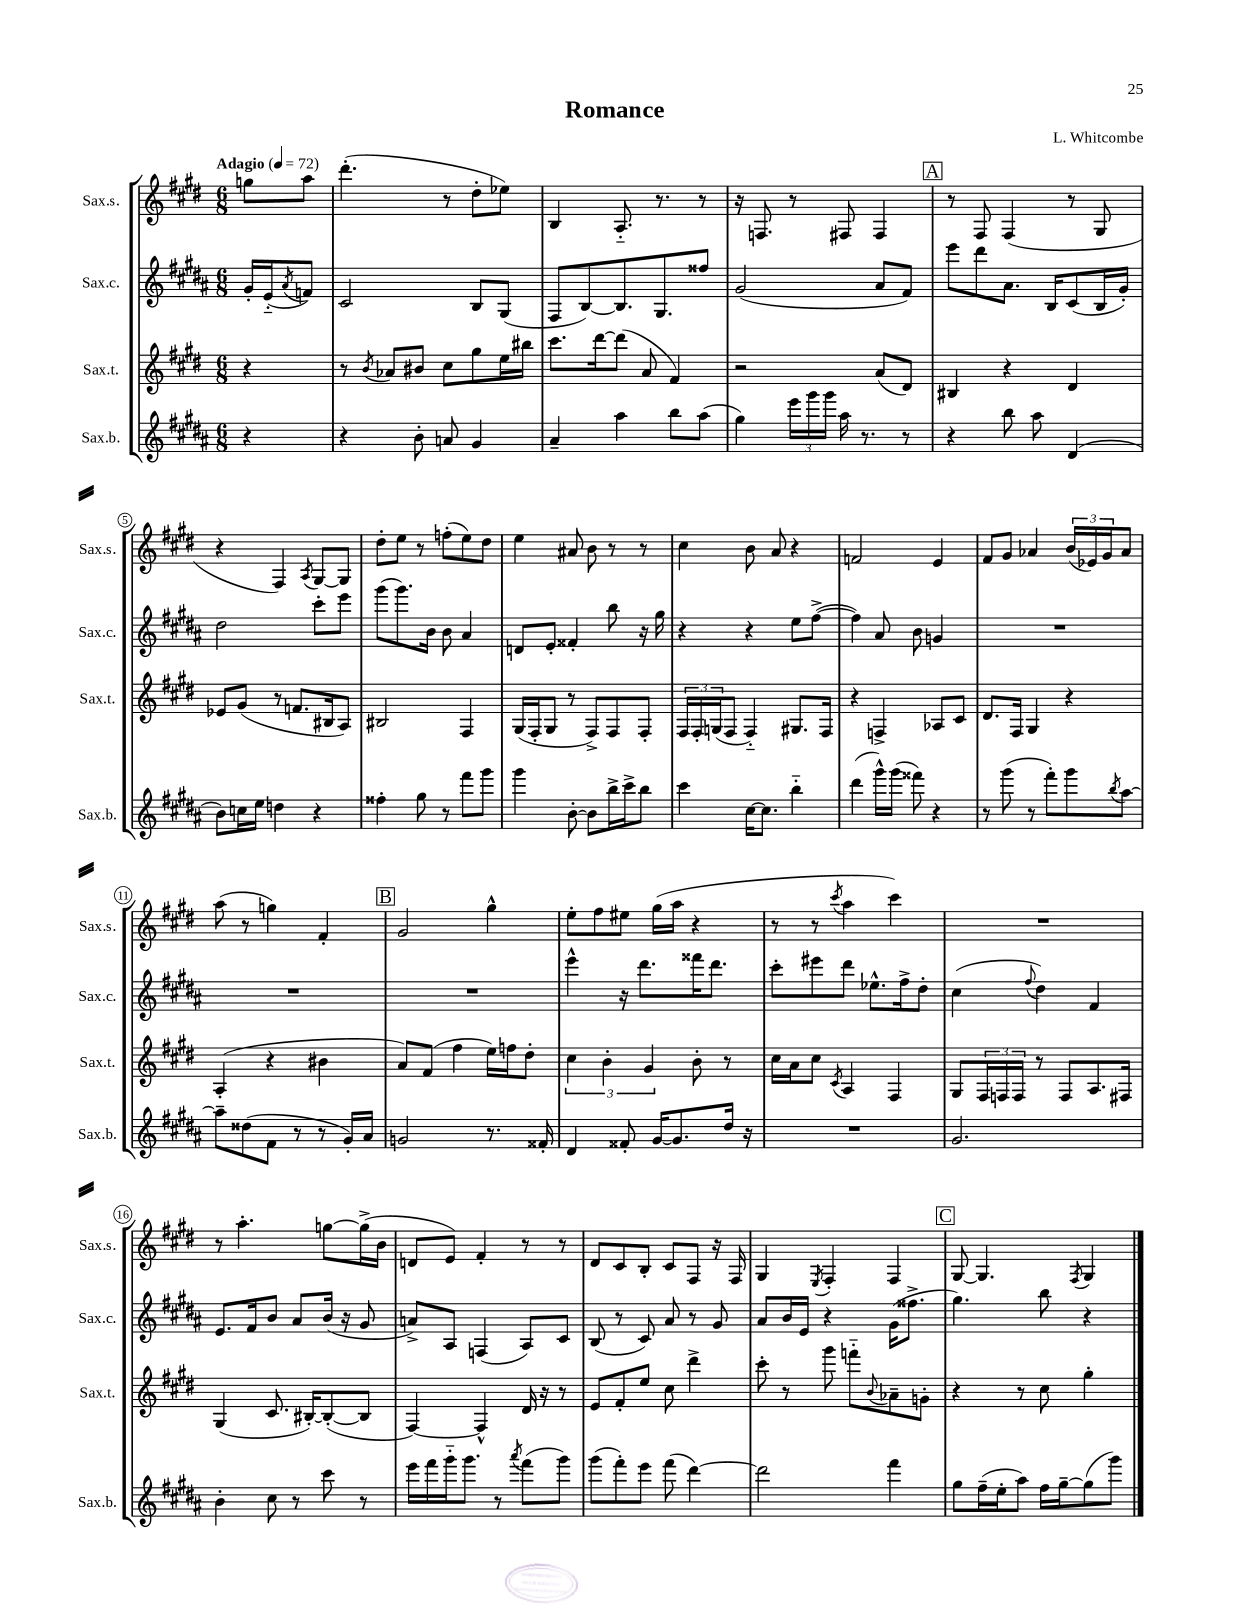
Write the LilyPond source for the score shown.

\header { title = "Romance" composer = "L. Whitcombe" }
<<
\new StaffGroup <<
\new Staff = "s0" \with { instrumentName = "Sax.s." shortInstrumentName = "Sax.s." } {
    \clef treble \key e \major \numericTimeSignature \time 6/8 \partial 4 \tempo "Adagio" 4 = 72
    g''8 a''8 |
    dis'''4.-.( r8 dis''8-. ees''8) |
    b4 a8.-_ r8. r8 |
    r16 f8. r8 fis8 fis4 |
    \mark \markup { \box "A" } r8 fis8 fis4( r8 gis8 |
    r4 fis4) \acciaccatura { a8 } gis8~ gis8 |
    dis''8-. e''8 r8 f''8-.( e''8) dis''8 |
    e''4 ais'8 b'8 r8 r8 |
    cis''4 b'8 a'8 r4 |
    f'2 e'4 |
    fis'8 gis'8 aes'4 \tuplet 3/2 { b'16( ees'16) gis'16 } aes'8 |
    a''8( r8 g''4) fis'4-. |
    \mark \markup { \box "B" } gis'2 gis''4-^ |
    e''8-. fis''8 eis''8 gis''16( a''16 r4 |
    r8 r8 \acciaccatura { cis'''8 } a''4 cis'''4) |
    R2. |
    r8 a''4.-. g''8~ g''16->( b'16 |
    d'8 e'8) fis'4-. r8 r8 |
    dis'8 cis'8 b8-. cis'8 fis8 r16 fis16 |
    gis4 \acciaccatura { e8 } fis4-. fis4 |
    \mark \markup { \box "C" } gis8~ gis4. \acciaccatura { fis8 } gis4 \bar "|." |
}
\new Staff = "s1" \with { instrumentName = "Sax.c." shortInstrumentName = "Sax.c." } {
    \clef treble \key b \major \numericTimeSignature \time 6/8 \partial 4
    gis'16-. e'16-_( \acciaccatura { ais'8 } f'8) |
    cis'2 b8 gis8( |
    fis8 b8~) b8. gis8. fisis''8 |
    gis'2( ais'8 fis'8) |
    \mark \markup { \box "A" } e'''8 dis'''8 ais'8. b16 cis'8( b16 gis'16-.) |
    dis''2 cis'''8-. e'''8 |
    gis'''8( gis'''8.) b'16 b'8 ais'4 |
    d'8 e'8-. fisis'4-. b''8 r16 gis''16 |
    r4 r4 e''8 fis''8~->( |
    fis''4) ais'8 b'8 g'4 |
    R2. |
    R2. |
    \mark \markup { \box "B" } R2. |
    e'''4-^ r16 dis'''8. fisis'''16 dis'''8. |
    cis'''8-. eis'''8 dis'''8 ees''8.-^ fis''16-> dis''8-. |
    cis''4( \appoggiatura { fis''8 } dis''4) fis'4 |
    e'8. fis'16 b'8 ais'8 b'16( r16 gis'8 |
    a'8->) ais8 f4( ais8) cis'8 |
    b8( r8 cis'8) ais'8 r8 gis'8 |
    ais'8 b'16 e'16 r4 gis'16( fisis''8.-> |
    \mark \markup { \box "C" } gis''4.) b''8 r4 \bar "|." |
}
\new Staff = "s2" \with { instrumentName = "Sax.t." shortInstrumentName = "Sax.t." } {
    \clef treble \key e \major \numericTimeSignature \time 6/8 \partial 4
    r4 |
    r8 \acciaccatura { b'8 } aes'8 bis'8 cis''8 gis''8 e''16 bis''16 |
    cis'''8. dis'''16~ dis'''8( a'8 fis'4) |
    r2 a'8( dis'8) |
    \mark \markup { \box "A" } bis4 r4 dis'4 |
    ees'8 gis'8( r8 f'8. bis16 a8) |
    bis2 fis4 |
    gis16( fis16-. gis8 r8 fis8->) fis8 fis8-. |
    \tuplet 3/2 { fis16 fis16-. g16( } fis8 fis4-_) gis8. fis16 |
    r4 f4-> aes8 cis'8 |
    dis'8. fis16 gis4 r4 |
    a4-.( r4 bis'4 |
    \mark \markup { \box "B" } a'8) fis'8( fis''4 e''16) f''16 dis''8-. |
    \tuplet 3/2 { cis''4 b'4-. gis'4 } b'8-. r8 |
    cis''16 a'16 cis''8 \acciaccatura { cis'8 } a4 fis4 |
    gis8 \tuplet 3/2 { fis16 f16 f16 } r8 f8 a8. fis16 |
    gis4( cis'8. bis16~-.) bis8~-.( bis8 |
    fis4~) fis4-^ dis'16 r16 r8 |
    e'8 fis'8-. e''8 cis''8 dis'''4-> |
    cis'''8-. r8 gis'''8 f'''8-_ \appoggiatura { b'8 } aes'8-- g'8-. |
    \mark \markup { \box "C" } r4 r8 cis''8 gis''4-. \bar "|." |
}
\new Staff = "s3" \with { instrumentName = "Sax.b." shortInstrumentName = "Sax.b." } {
    \clef treble \key b \major \numericTimeSignature \time 6/8 \partial 4
    r4 |
    r4 b'8-. a'8 gis'4 |
    ais'4-- ais''4 b''8 ais''8( |
    gis''4) \tuplet 3/2 { e'''16 gis'''16 gis'''16 } ais''16 r8. r8 |
    \mark \markup { \box "A" } r4 b''8 ais''8 dis'4( |
    b'8) c''16 e''16 d''4 r4 |
    fisis''4-. gis''8 r8 fis'''8 gis'''8 |
    gis'''4 b'8~-. b'8 b''16-> cis'''16-> b''8 |
    cis'''4 cis''16~ cis''8. b''4-_ |
    dis'''4( gis'''16-^) gis'''16( fisis'''8) r4 |
    r8 gis'''8( r8 fis'''8-.) gis'''8 \acciaccatura { b''8 } ais''8~ |
    ais''8-- disis''8( fis'8 r8 r8 gis'16-.) ais'16 |
    \mark \markup { \box "B" } g'2 r8. fisis'16-. |
    dis'4 fisis'8-. gis'16~ gis'8. dis''16 r16 |
    R2. |
    gis'2. |
    b'4-. cis''8 r8 cis'''8 r8 |
    e'''16 fis'''16 gis'''16-_ gis'''8. r8 \acciaccatura { ais'''8 } fis'''8( gis'''8) |
    gis'''8( fis'''8-.) e'''8 fis'''8( dis'''4~) |
    dis'''2 fis'''4 |
    \mark \markup { \box "C" } gis''8 fis''16--( e''16-. ais''8) fis''16 gis''16~-- gis''8( gis'''8) \bar "|." |
}
>>
>>
\layout { \context { \Score \override BarNumber.stencil = #(make-stencil-circler 0.1 0.3 ly:text-interface::print) } }
